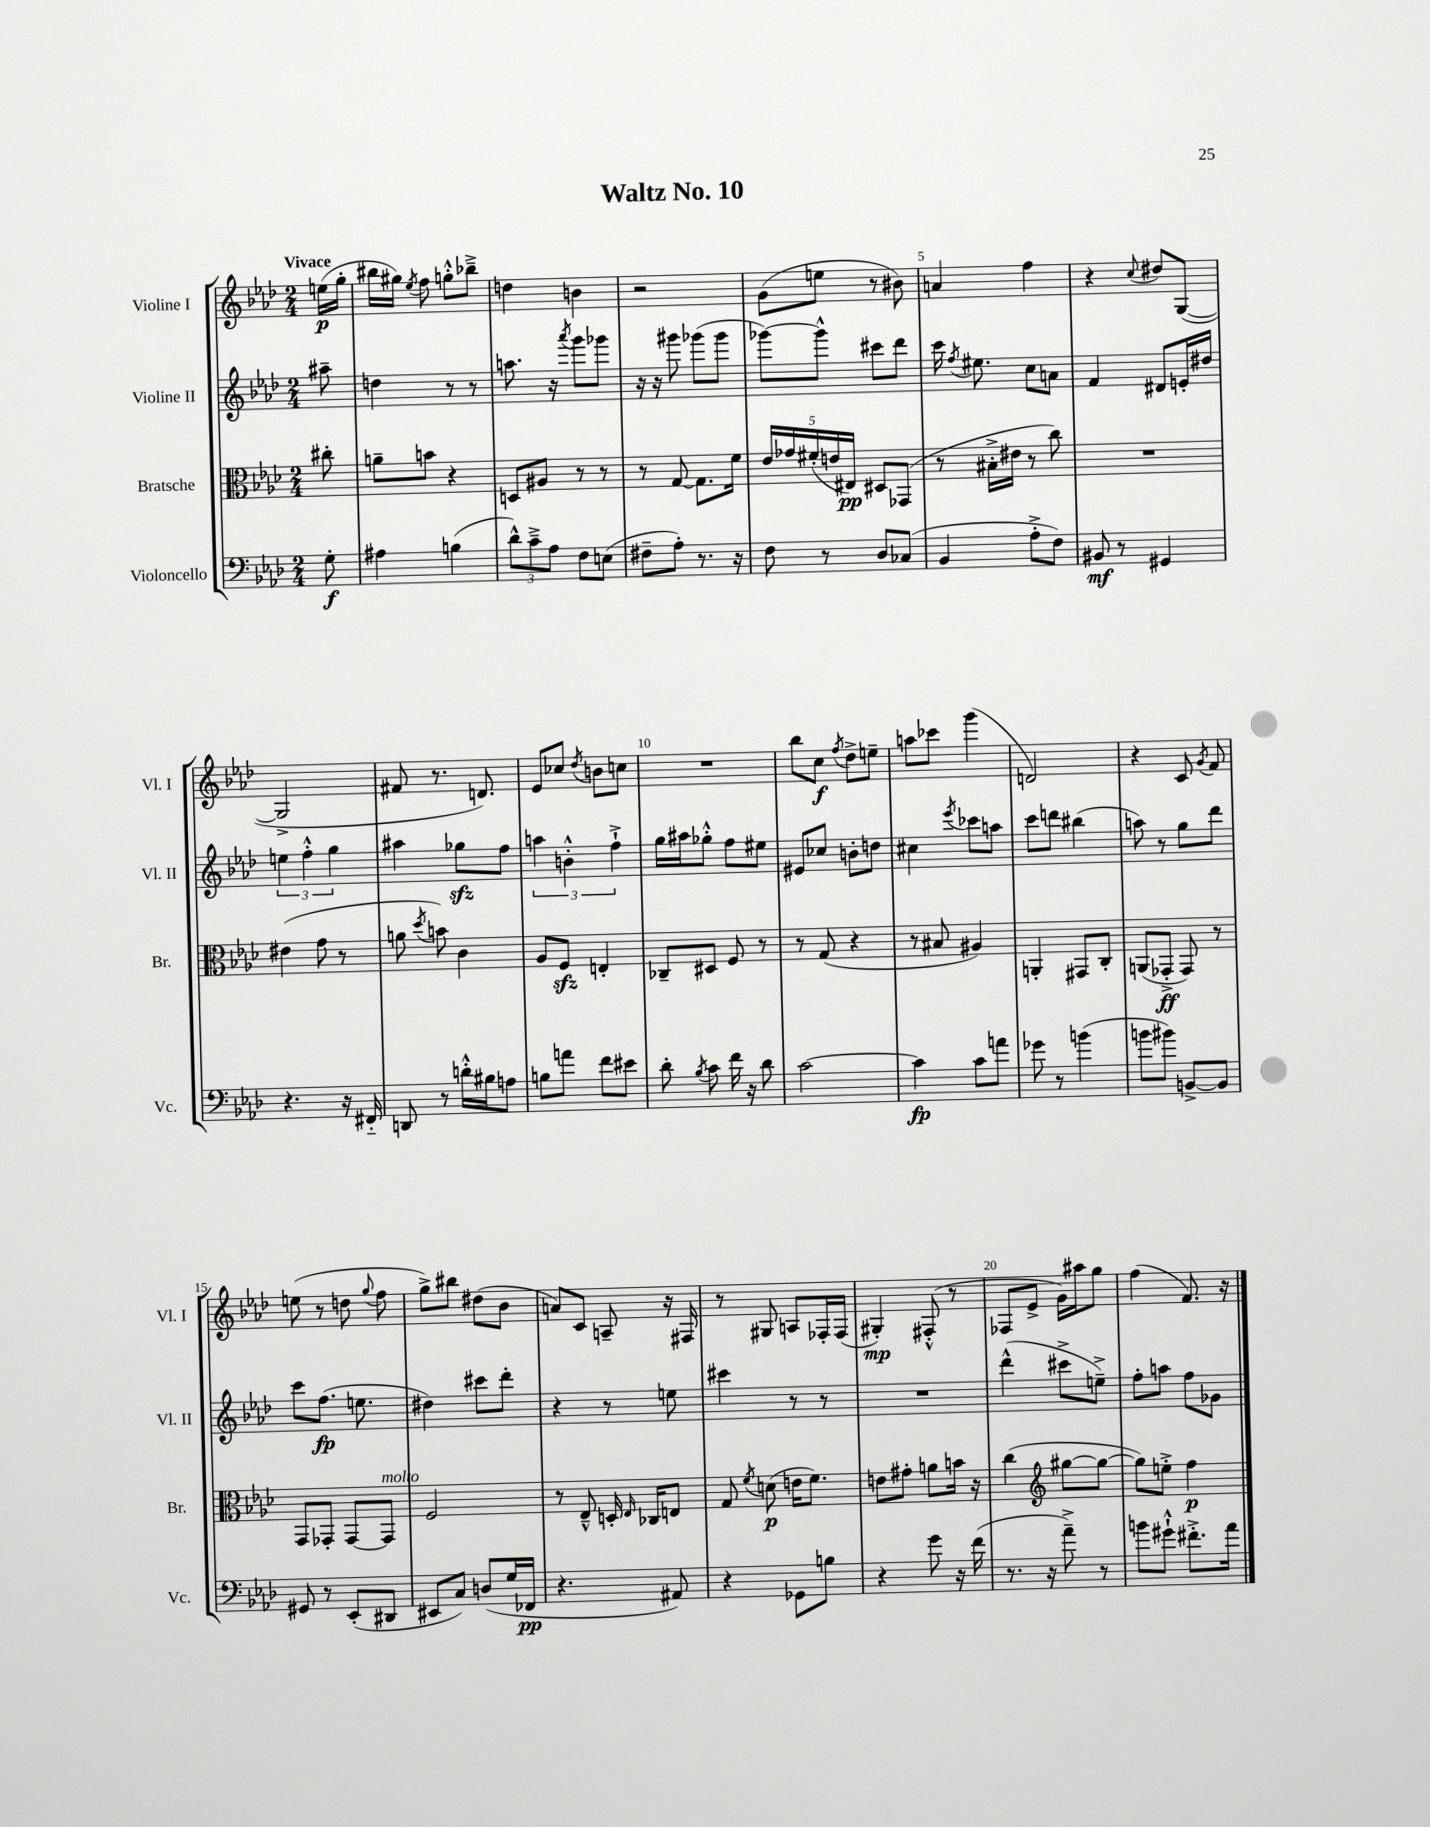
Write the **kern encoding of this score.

**kern	**dynam	**kern	**dynam	**kern	**dynam	**kern	**dynam
*part4	*part4	*part3	*part3	*part2	*part2	*part1	*part1
*staff4	*staff4	*staff3	*staff3	*staff2	*staff2	*staff1	*staff1
*I"Violoncello	*	*I"Bratsche	*	*I"Violine II	*	*I"Violine I	*
*I'Vc.	*	*I'Br.	*	*I'Vl. II	*	*I'Vl. I	*
*clefF4	*	*clefC3	*	*clefG2	*	*clefG2	*
*k[b-e-a-d-]	*	*k[b-e-a-d-]	*	*k[b-e-a-d-]	*	*k[b-e-a-d-]	*
*M2/4	*	*M2/4	*	*M2/4	*	*M2/4	*
=	=	=	=	=	=	=	=
!	!	!	!	!	!	!LO:TX:a:B:t=Vivace	!
8G'\	f	8cc#X'\	.	8aa#X~\	.	(16een\LL	p
.	.	.	.	.	.	16gg'\JJ	.
=1	=1	=1	=1	=1	=1	=1	=1
4A#X\	.	8an~\L	.	4ddn\	.	16bb#X\LL	.
.	.	.	.	.	.	16gg#X\JJ)	.
.	.	.	.	.	.	8qee-/	.
.	.	8bn\J	.	.	.	8ff\	.
(4Bn\	.	4r	.	8r	.	8ggn'^^\L	.
.	.	.	.	8r	.	8bb-X~^\J	.
=2	=2	=2	=2	=2	=2	=2	=2
12d-^^\L)	.	8Dn/L	.	8.aan\	.	4ddn\	.
12c~^\	.	.	.	.	.	.	.
.	.	8A#X/J	.	.	.	.	.
12A-\J	.	.	.	.	.	.	.
.	.	.	.	16r	.	.	.
.	.	.	.	8qaaa-/	.	.	.
8F\L	.	8r	.	8ggg\L	.	4bn\	.
(8En\J	.	8r	.	8ggg-X\J	.	.	.
=3	=3	=3	=3	=3	=3	=3	=3
8F#X~\L	.	8r	.	16r	.	2r	.
.	.	.	.	16r	.	.	.
8A-'\J)	.	[8G/	.	8ggg#X\	.	.	.
8.r	.	8.G\L]	.	(8ggg-X\L	.	.	.
.	.	.	.	8ggg-\J	.	.	.
16r	.	16f\Jk	.	.	.	.	.
=4	=4	=4	=4	=4	=4	=4	=4
8F\	.	20e-/LL	.	[8ggg-X\L)	.	(8g\L	.
.	.	20g-X/	.	.	.	.	.
.	.	(20f#X'/	.	.	.	.	.
8r	.	.	.	8ggg-^^\J]	.	8een\J	.
.	.	20en/	.	.	.	.	.
.	.	20E#X/JJ)	pp	.	.	.	.
8D-/L	.	8D#X/L	.	8ccc#X\L	.	8r	.
(8C-X/J	.	(8GG-X/J	.	8ddd-\J	.	8b#X\)	.
=5	=5	=5	=5	=5	=5	=5	=5
4BB-/	.	8r	.	16ccc\	.	4an/	.
.	.	.	.	8qff/	.	.	.
.	.	.	.	8.ee#X\	.	.	.
.	.	16B#X'^\LL	.	.	.	.	.
.	.	16e#X\JJ	.	.	.	.	.
8A-'^\L	.	8r	.	8cc\L	.	4ff\	.
8F\J)	.	8cc\)	.	8an\J	.	.	.
=6	=6	=6	=6	=6	=6	=6	=6
8BB#X/	mf	2r	.	4f/	.	4r	.
8r	.	.	.	.	.	.	.
.	.	.	.	.	.	8qqcc/	.
4GG#X/	.	.	.	8d#X/L	.	8dd#X/L	.
.	.	.	.	16en'/L	.	([8G/J	.
.	.	.	.	16dd#X/JJ	.	.	.
!!LO:LB:g=z
=7	=7	=7	=7	=7	=7	=7	=7
4.r	.	(4e#X\	.	6een\	.	2G^/]	.
.	.	.	.	6ff'^^\	.	.	.
.	.	8g\	.	.	.	.	.
.	.	.	.	6gg\	.	.	.
16r	.	8r	.	.	.	.	.
16FF#X/	.	.	.	.	.	.	.
=8	=8	=8	=8	=8	=8	=8	=8
8DDn/	.	8an\	.	4aa#X\	.	8f#X/	.
.	.	8qdd-/	.	.	.	.	.
8r	.	8bn\)	.	.	.	8.r	.
16dn'^^\LL	.	4c\	.	8gg-Xzz\L	.	.	.
16B#X\J	.	.	.	.	.	8.dn/)	.
8An\J	.	.	.	8ff\J	.	.	.
=9	=9	=9	=9	=9	=9	=9	=9
8Bn\L	.	8A-/L	.	6aan\	.	8e-/L	.
8an\J	.	8Fzz/J	.	.	.	8cc-X/J	.
.	.	.	.	6bn'^^\	.	.	.
.	.	.	.	.	.	8qdd-/	.
8f\L	.	4En'/	.	.	.	8bn\L	.
.	.	.	.	6ff`^\	.	.	.
8e#X\J	.	.	.	.	.	8ccn\J	.
=10	=10	=10	=10	=10	=10	=10	=10
8d-'\	.	8C-X~/L	.	16gg\LL	.	2r	.
.	.	.	.	16aa#X\J	.	.	.
8qB-/	.	.	.	.	.	.	.
8c\	.	8D#X/J	.	8gg-X'^^\J	.	.	.
16f\	.	8F/	.	8ff\L	.	.	.
16r	.	.	.	.	.	.	.
8d-\	.	8r	.	8ee#X\J	.	.	.
=11	=11	=11	=11	=11	=11	=11	=11
[2c\	.	8r	.	8e#X/L	.	8bb-\L	.
.	.	(8G/	.	8cc-X/J	.	8cc\J	f
.	.	.	.	.	.	8qff/	.
.	.	4r	.	8bn'\L	.	8dd-^\L	.
.	.	.	.	8ddn\J	.	8een~\J	.
=12	=12	=12	=12	=12	=12	=12	=12
4c\]	fp	8r	.	4cc#X\	.	8aan\L	.
.	.	8B#X/	.	.	.	8ccc-X\J	.
.	.	.	.	8qeee-/	.	.	.
8c\L	.	4A#X/)	.	8ccc-X\L	.	(4ggg\	.
8an\J	.	.	.	8aan\J	.	.	.
=13	=13	=13	=13	=13	=13	=13	=13
8g-X\	.	4AAn'/	.	8ccc\L	.	2dn/)	.
8r	.	.	.	8dddn\J	.	.	.
(4bn\	.	8GG#X/L	.	(4bb#X\	.	.	.
.	.	8C'/J	.	.	.	.	.
=14	=14	=14	=14	=14	=14	=14	=14
8bn\L	.	(8AAn/L	.	8aan\)	.	4r	.
8b#X\J)	.	8GG-X'^/J	ff	8r	.	.	.
[8BBn^/L	.	8GG-/)	.	8gg\L	.	8c/	.
.	.	.	.	.	.	8qg/	.
8BB/J]	.	8r	.	8ddd-\J	.	8f/	.
!!LO:LB:g=z
=15	=15	=15	=15	=15	=15	=15	=15
8GG#X/	.	8GG/L	.	8ccc\L	.	(8een\	.
8r	.	8GG-X'/J	.	(8.ff\J	fp	8r	.
(8EE-'/L	.	[8GG-/L	.	.	.	8ddn\	.
.	.	.	.	8.een\	.	.	.
.	.	.	.	.	.	8qqgg/	.
!	!	!LO:TX:a:i:t=molto	!	!	!	!	!
8DD#X/J	.	8GG-/J]	.	.	.	8ff\	.
=16	=16	=16	=16	=16	=16	=16	=16
8EE#X/L	.	2F/	.	4dd#X\)	.	8gg^\L)	.
8C/J)	.	.	.	.	.	8bb#X\J	.
(8Dn/L	.	.	.	8ccc#X\L	.	(8dd#X\L	.
16G/L	.	.	.	8ddd-'\J	.	8b-\J	.
16FF-X/JJ	pp	.	.	.	.	.	.
=17	=17	=17	=17	=17	=17	=17	=17
4.r	.	8r	.	4r	.	8an/L)	.
.	.	8E-~^^/	.	.	.	8c/J	.
.	.	16Dn'/	.	8r	.	8An~/	.
.	.	16qqE-/	.	.	.	.	.
.	.	16C-X/KL	.	.	.	.	.
8AA#X/)	.	8En/J	.	8een\	.	16r	.
.	.	.	.	.	.	16F#X/	.
=18	=18	=18	=18	=18	=18	=18	=18
4r	.	8G/	.	4ccc#X\	.	8r	.
.	.	8qf/	.	.	.	.	.
.	.	(8dn\	p	.	.	8G#X/	.
8GG-X\L	.	16en\KL	.	8r	.	8An/L	.
.	.	8.f\J)	.	.	.	.	.
8Bn\J	.	.	.	8r	.	16F-X'/L	.
.	.	.	.	.	.	(16F-/JJ	.
=19	=19	=19	=19	=19	=19	=19	=19
4r	.	8en\L	.	2r	.	4G#X'/)	mp
.	.	8g#X'\J	.	.	.	.	.
8g\	.	8an\L	.	.	.	(8F#X'^^/	.
16r	.	16bn\Jk	.	.	.	8r	.
(16f\	.	16r	.	.	.	.	.
=20	=20	=20	=20	=20	=20	=20	=20
8.r	.	(4cc\	.	(4ddd-^^\	.	8F-X/L	.
.	.	.	.	.	.	8e-^/J	.
16r	.	.	.	.	.	.	.
*	*	*clefG2	*	*	*	*	*
8a-~^\)	.	[8gg#X\L	.	8ccc#X^\L	.	16g\LL)	.
.	.	.	.	.	.	16aa#X\J	.
8r	.	8gg#\J_	.	8een~^\J)	.	8gg\J	.
=21	=21	=21	=21	=21	=21	=21	=21
8bn\L	.	8gg#\L])	.	8ff'\L	.	(4ff\	.
8g#X`^^\J	.	8een'^\J	.	8aan\J	.	.	.
8.f#X'^\L	.	4ff\	p	8ff\L	.	8.f/)	.
.	.	.	.	8g-X\J	.	.	.
16a-\Jk	.	.	.	.	.	16r	.
==	==	==	==	==	==	==	==
*-	*-	*-	*-	*-	*-	*-	*-
